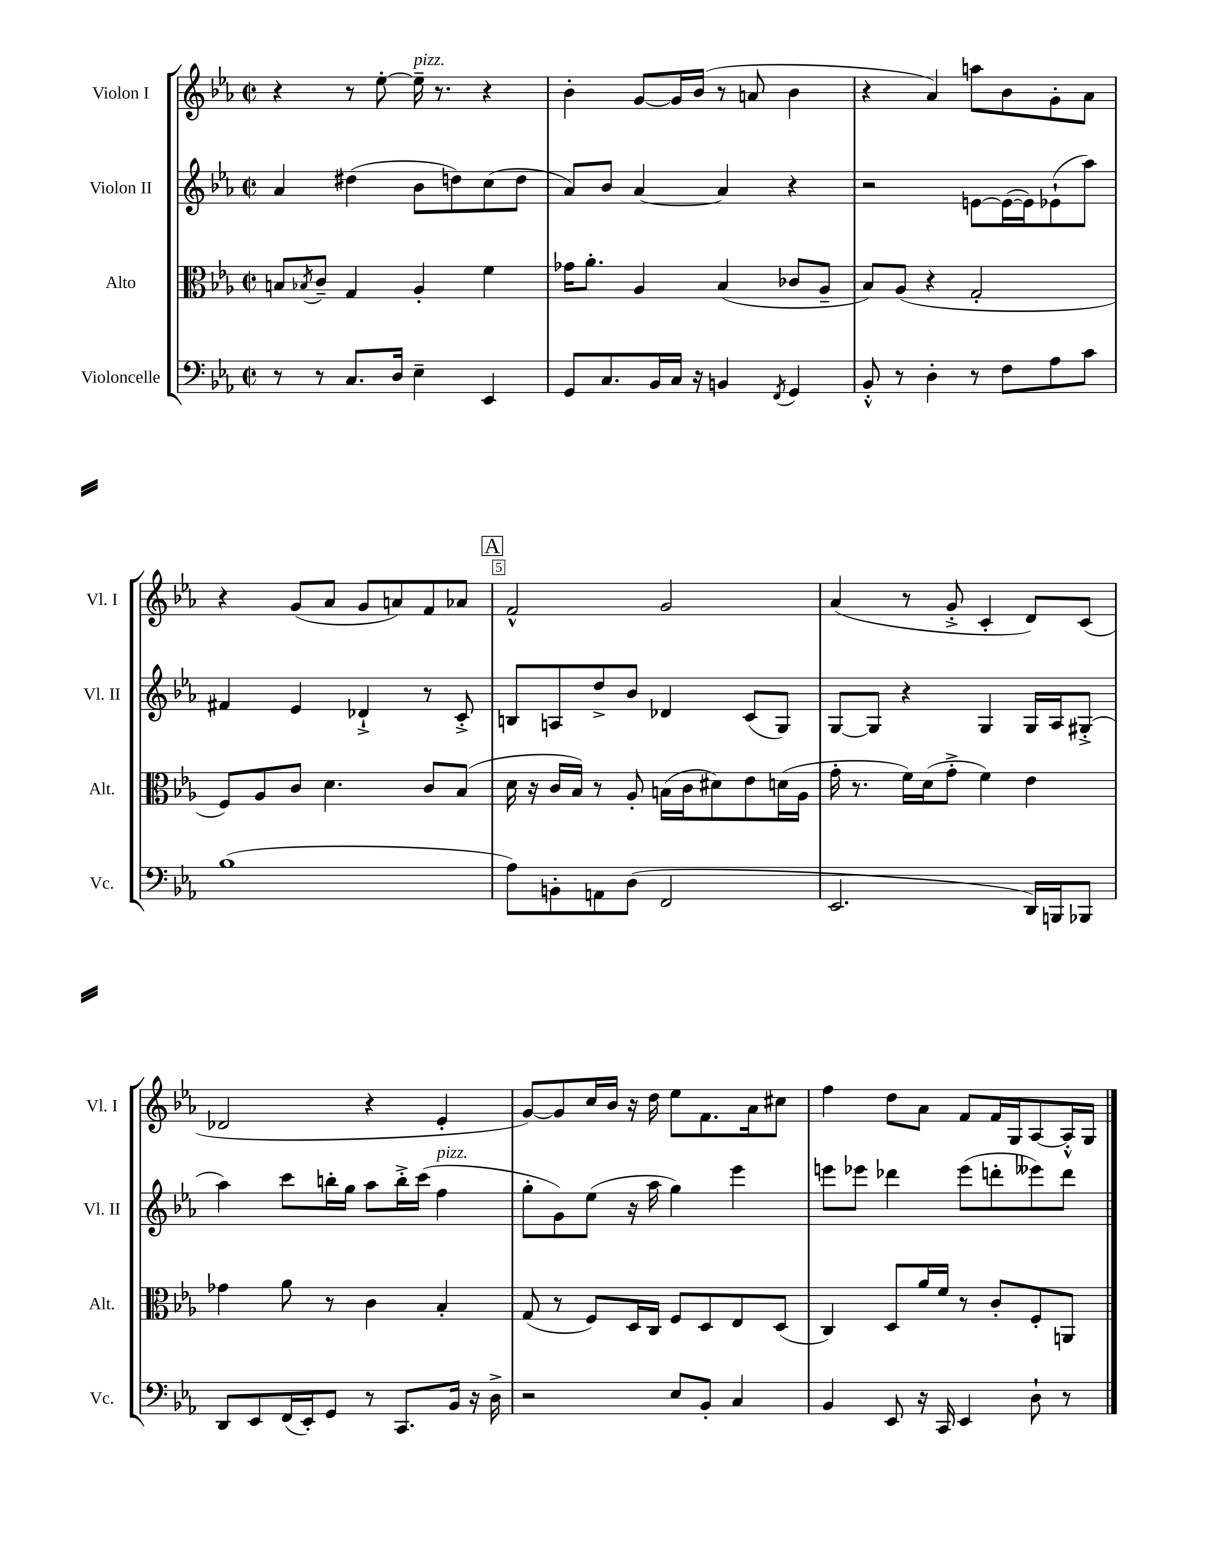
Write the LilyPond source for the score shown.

<<
\new StaffGroup <<
\new Staff = "s0" \with { instrumentName = "Violon I" shortInstrumentName = "Vl. I" } {
    \clef treble \key ees \major \defaultTimeSignature \time 2/2
    r4 r8 ees''8~-. ees''16--^\markup { \italic "pizz." } r8. r4 |
    bes'4-. g'8~ g'16 bes'16( r8 a'8 bes'4 |
    r4 aes'4) a''8 bes'8 g'8-. aes'8 |
    r4 g'8( aes'8 g'8 a'8) f'8 aes'8 |
    \mark \markup { \box "A" } f'2-^ g'2 |
    aes'4( r8 g'8-.-> c'4-. d'8) c'8( |
    des'2 r4 ees'4-. |
    g'8~) g'8 c''16 bes'16 r16 d''16 ees''8 f'8. aes'16 cis''8 |
    f''4 d''8 aes'8 f'8 f'16 g16 aes8~ aes16-.-^ g16 \bar "|." |
}
\new Staff = "s1" \with { instrumentName = "Violon II" shortInstrumentName = "Vl. II" } {
    \clef treble \key ees \major \defaultTimeSignature \time 2/2
    aes'4 dis''4( bes'8 d''8) c''8( d''8 |
    aes'8) bes'8 aes'4~ aes'4 r4 |
    r2 e'8~ e'16~( e'16) ees'8-!( aes''8) |
    fis'4 ees'4 des'4-!-> r8 c'8-.-> |
    \mark \markup { \box "A" } b8 a8 d''8-> bes'8 des'4 c'8( g8) |
    g8~ g8 r4 g4 g16 aes16 gis8-.->( |
    aes''4) c'''8 b''16-. g''16 aes''8 b''16-.-> c'''16( f''4^\markup { \italic "pizz." } |
    g''8-. g'8) ees''8( r16 aes''16 g''4) ees'''4 |
    e'''8 ees'''8 des'''4 ees'''8( d'''8-. eeses'''8) d'''8 \bar "|." |
}
\new Staff = "s2" \with { instrumentName = "Alto" shortInstrumentName = "Alt." } {
    \clef alto \key ees \major \defaultTimeSignature \time 2/2
    b8 \acciaccatura { bes8 } c'8-- g4 aes4-. f'4 |
    ges'16 aes'8.-. aes4 bes4( ces'8 aes8-- |
    bes8) aes8( r4 g2-. |
    f8) aes8 c'8 d'4. c'8 bes8( |
    \mark \markup { \box "A" } d'16 r16 c'16 bes16) r8 aes8-. b16( c'16 dis'8) ees'8 d'16( aes16 |
    g'16-. r8. f'16) d'16( g'8-.-> f'4) ees'4 |
    ges'4 aes'8 r8 c'4 bes4-. |
    g8( r8 f8) d16 c16 f8 d8 ees8 d8( |
    c4) d8 aes'16 f'16 r8 c'8-. f8-. a,8 \bar "|." |
}
\new Staff = "s3" \with { instrumentName = "Violoncelle" shortInstrumentName = "Vc." } {
    \clef bass \key ees \major \defaultTimeSignature \time 2/2
    r8 r8 c8. d16 ees4-- ees,4 |
    g,8 c8. bes,16 c16 r16 b,4 \acciaccatura { f,8 } g,4 |
    bes,8-.-^ r8 d4-. r8 f8 aes8 c'8 |
    bes1( |
    \mark \markup { \box "A" } aes8) b,8-. a,8 d8( f,2 |
    ees,2. d,16) b,,16 bes,,8 |
    d,8 ees,8 f,16( ees,16-.) g,8 r8 c,8. bes,16 r16 d16-> |
    r2 ees8 bes,8-. c4 |
    bes,4 ees,8 r16 c,16 ees,4 d8-! r8 \bar "|." |
}
>>
>>
\layout { \context { \Score \override BarNumber.break-visibility = ##(#f #t #t) barNumberVisibility = #(every-nth-bar-number-visible 5) \override BarNumber.stencil = #(make-stencil-boxer 0.1 0.3 ly:text-interface::print) } }
